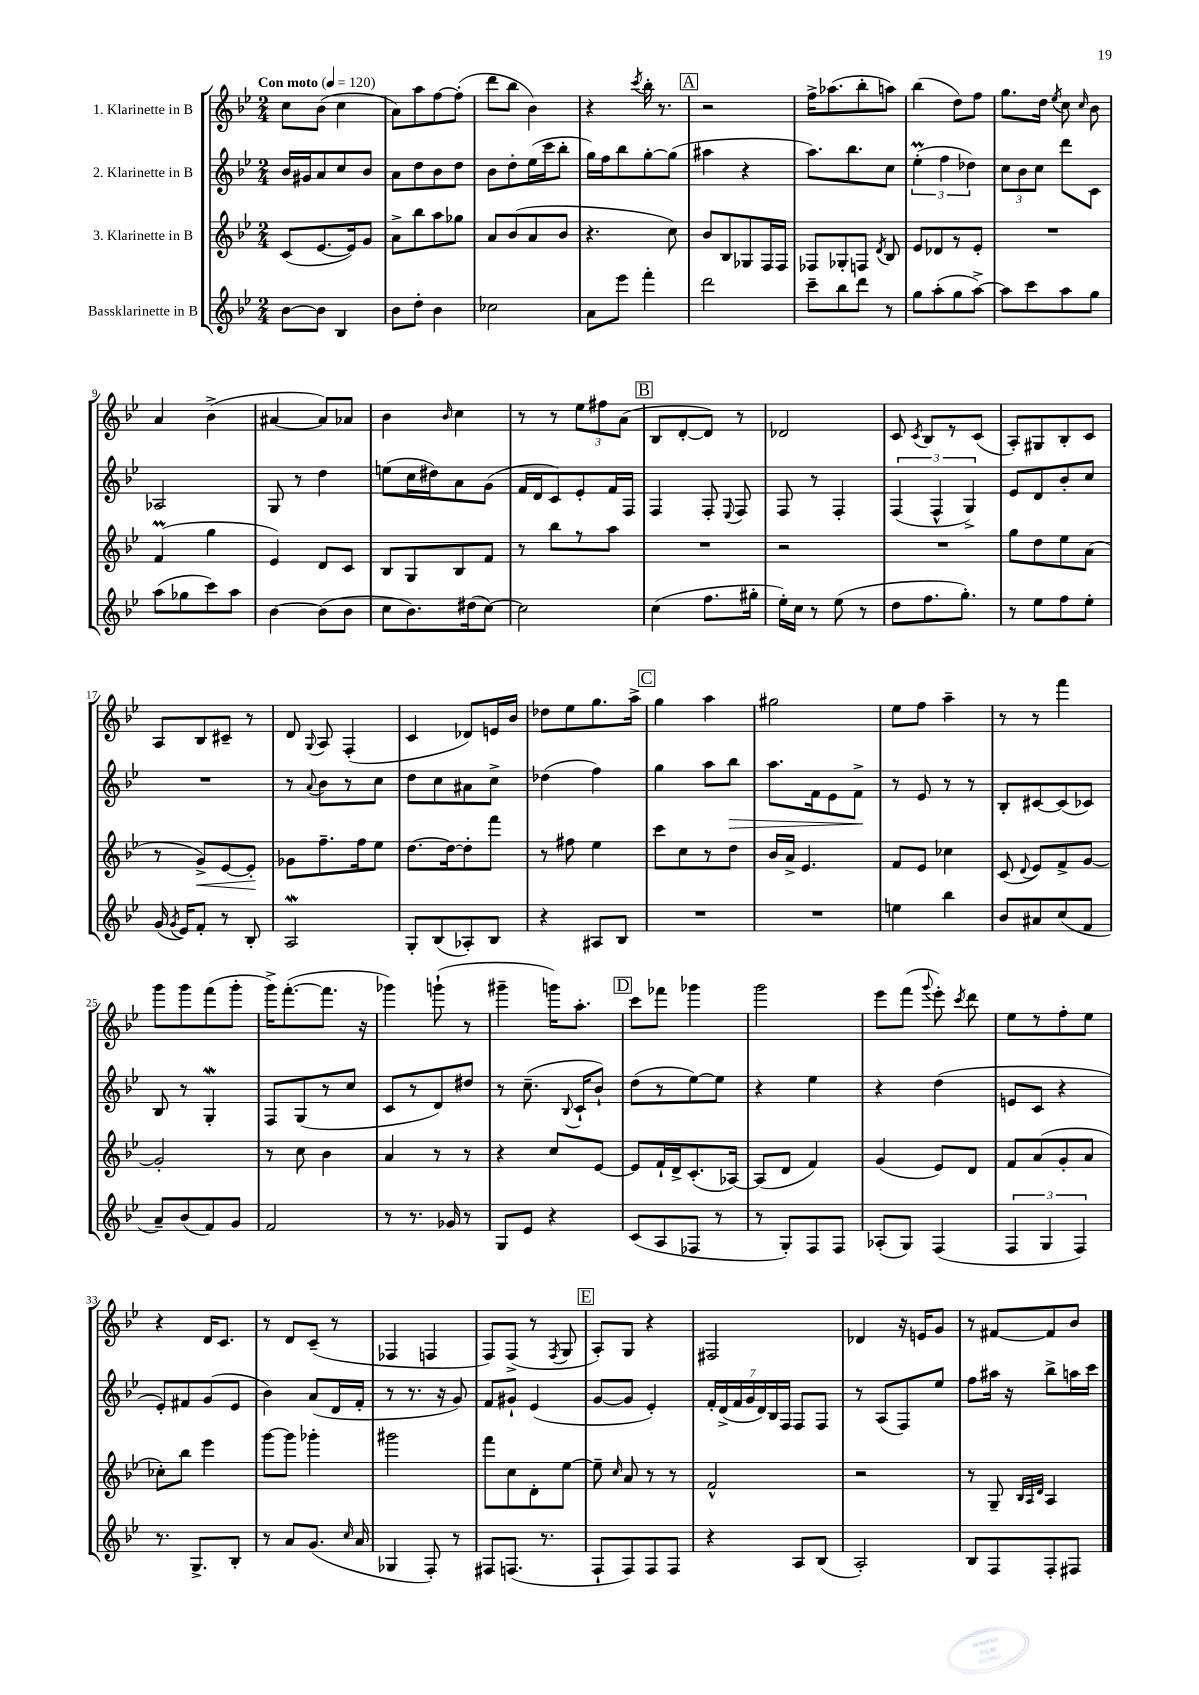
<<
\new StaffGroup <<
\new Staff = "s0" \with { instrumentName = "1. Klarinette in B" } {
    \clef treble \key bes \major \numericTimeSignature \time 2/4 \tempo "Con moto" 4 = 120
    \autoBeamOff c''8[ bes'8]( c''4 |
    a'8[) a''8 f''8~ f''8]-.( |
    d'''8[ bes''8] bes'4) |
    r4 \acciaccatura { c'''8 } bes''16-. r8. |
    \mark \markup { \box "A" } r2 |
    f''16[-> aes''8.( bes''8-. a''8]) |
    bes''4( d''8[) f''8] |
    g''8.[ d''16] \acciaccatura { ees''8 } c''8 \grace { c''16 } bes'8 |
    a'4 bes'4->( |
    ais'4~ ais'8[) aes'8] |
    bes'4 \grace { bes'16 } c''4 |
    r8 r8 \tuplet 3/2 { ees''8[ fis''8 a'8]( } |
    \mark \markup { \box "B" } bes8[ d'8~-. d'8]) r8 |
    des'2 |
    c'8 \acciaccatura { c'8 } bes8[ r8 c'8]( |
    a8[-.) gis8 bes8-. c'8] |
    a8[ bes8 cis'8]-- r8 |
    d'8 \appoggiatura { g8 } a8 f4-.( |
    c'4 des'8[) e'16 bes'16] |
    des''8[ ees''8 g''8. a''16]-> |
    \mark \markup { \box "C" } g''4 a''4 |
    gis''2 |
    ees''8[ f''8] a''4-- |
    r8 r8 f'''4 |
    g'''8[ g'''8 f'''8( g'''8]-. |
    g'''16[->) f'''8.~-.( f'''8.] r16 |
    ges'''4) g'''8-!( r8 |
    gis'''4-- g'''16[) a''8.]-. |
    \mark \markup { \box "D" } c'''8[ fes'''8] ges'''4 |
    g'''2 |
    ees'''8[ f'''8]( \appoggiatura { g'''8 } ees'''8-.) \acciaccatura { c'''8 } d'''8 |
    ees''8[ r8 f''8-. ees''8] |
    r4 d'16[ c'8.] |
    r8 d'8[ c'8]--( r8 |
    fes4 f4 |
    f8[) f8]->( r8 \acciaccatura { f8 } g8 |
    \mark \markup { \box "E" } a8[-.) g8] r4 |
    fis2 |
    des'4 r16 e'16[ g'8] |
    r8 fis'8[~ fis'8 bes'8] \bar "|." |
}
\new Staff = "s1" \with { instrumentName = "2. Klarinette in B" } {
    \clef treble \key bes \major \numericTimeSignature \time 2/4
    \autoBeamOff bes'16[ gis'16 a'8 c''8 bes'8] |
    a'8[ d''8 bes'8 d''8] |
    bes'8[ d''8-. ees''16( c'''16 bes''8]-. |
    g''16[) f''16 bes''8 g''8~-. g''8]( |
    \mark \markup { \box "A" } ais''4 r4 |
    a''8.[) bes''8. c''8] |
    \tuplet 3/2 { ees''4-.\prall( f''4 des''4) } |
    \tuplet 3/2 { c''8[ bes'8 c''8] } d'''8[ c'8] |
    aes2 |
    g8 r8 d''4 |
    e''8[( c''16 dis''16) a'8 g'8]( |
    f'16[ d'16 c'8) ees'8-. f'16 f16] |
    \mark \markup { \box "B" } f4 f8-. \appoggiatura { ees8 } f8 |
    f8 r8 f4-. |
    \tuplet 3/2 { f4( f4-^ g4->) } |
    ees'8[ d'8 bes'8-. c''8] |
    R2 |
    r8 \appoggiatura { a'8 } bes'8[ r8 c''8] |
    d''8[ c''8 ais'8 c''8]-> |
    des''4( f''4) |
    \mark \markup { \box "C" } g''4 a''8[ bes''8]\> |
    a''8.[ f'16 ees'8 f'8]->\! |
    r8 ees'8 r8 r8 |
    bes8[-. cis'8~ cis'8( ces'8]) |
    bes8 r8 g4-.\mordent |
    f8[ g8( r8 c''8] |
    c'8[ r8 d'8) dis''8] |
    r8 c''8.--( \appoggiatura { bes8 } c'16[-! bes'8]-!) |
    \mark \markup { \box "D" } d''8[( r8 ees''8~) ees''8] |
    r4 ees''4 |
    r4 d''4( |
    e'8[ c'8] r4 |
    ees'8[-.) fis'8 g'8( ees'8] |
    bes'4) a'8[( d'16 f'16]-. |
    r8 r8. r16 g'8) |
    f'8[ gis'8]-! ees'4( |
    \mark \markup { \box "E" } g'8[~ g'8] ees'4-.) |
    \tuplet 7/4 { f'16[-. d'16->( f'16 g'16 d'16) bes16 f16] } f8[ f8] |
    r8 a8[( f8) ees''8] |
    f''8[ ais''16] r16 bes''8[-> a''16 c'''16] \bar "|." |
}
\new Staff = "s2" \with { instrumentName = "3. Klarinette in B" } {
    \clef treble \key bes \major \numericTimeSignature \time 2/4
    \autoBeamOff c'8[( ees'8.~ ees'16) g'8] |
    a'8[-> bes''8 a''8 ges''8] |
    a'8[ bes'8( a'8 bes'8] |
    r4. c''8) |
    \mark \markup { \box "A" } bes'8[ bes8 ges8 f16 f16] |
    fes8[ ges8-. f8] \acciaccatura { d'8 } bes8 |
    ees'8[ des'8 r8 ees'8]-. |
    R2 |
    f'4\prall( g''4 |
    ees'4) d'8[ c'8] |
    bes8[ g8 bes8 f'8] |
    r8 bes''8[ r8 a''8] |
    \mark \markup { \box "B" } R2 |
    r2 |
    R2 |
    g''8[ d''8 ees''8 a'8]( |
    r8 g'8[->\<) ees'8~ ees'8]-.\! |
    ges'8[ f''8.-- f''16 ees''8] |
    d''8.[~ d''16~ d''8-. f'''8] |
    r8 fis''8 ees''4 |
    \mark \markup { \box "C" } c'''8[ c''8 r8 d''8] |
    bes'16[ a'16]-> ees'4. |
    f'8[ ees'8] ces''4 |
    c'8( \appoggiatura { d'8 } ees'8[) f'8-> g'8]~ |
    g'2-. |
    r8 c''8 bes'4 |
    a'4 r8 r8 |
    r4 c''8[ ees'8]~ |
    \mark \markup { \box "D" } ees'8[ f'16-! d'16-> c'8.-.( aes16]~) |
    aes8[( d'8] f'4) |
    g'4( ees'8[) d'8] |
    f'8[ a'8( g'8-. a'8] |
    ces''8[-.) bes''8] ees'''4 |
    g'''8[~ g'''8] ges'''4-. |
    gis'''2 |
    f'''8[ c''8 d'8-. ees''8]~ |
    \mark \markup { \box "E" } ees''8-- \grace { c''16 } a'8 r8 r8 |
    f'2-^ |
    r2 |
    r8 g8-- \grace { bes32[ a32 d'32] } a4 \bar "|." |
}
\new Staff = "s3" \with { instrumentName = "Bassklarinette in B" } {
    \clef treble \key bes \major \numericTimeSignature \time 2/4
    \autoBeamOff bes'8[~ bes'8] bes4 |
    bes'8[ d''8]-. bes'4 |
    ces''2 |
    a'8[ ees'''8] f'''4-. |
    \mark \markup { \box "A" } d'''2 |
    c'''8[-- bes''8 d'''8] r8 |
    g''8[ a''8-.( g''8 a''8]~->) |
    a''8[ c'''8 a''8 g''8] |
    a''8[( ges''8 c'''8) a''8] |
    bes'4~ bes'8[( bes'8] |
    c''8[ bes'8.) dis''16( c''8]~) |
    c''2 |
    \mark \markup { \box "B" } c''4( f''8.[ gis''16]-. |
    ees''16[-.) c''16] r8 ees''8( r8 |
    d''8[ f''8. g''8.]-.) |
    r8 ees''8[ f''8 ees''8]-. |
    g'16( \acciaccatura { g'8 } ees'16[) f'8]-. r8 bes8-. |
    a2\mordent |
    g8[-. bes8( aes8-.) bes8] |
    r4 ais8[ bes8] |
    \mark \markup { \box "C" } R2 |
    R2 |
    e''4 bes''4 |
    bes'8[ ais'8 c''8( f'8] |
    a'8[--) bes'8( f'8) g'8] |
    f'2 |
    r8 r8. ges'16 r8 |
    g8[ ees'8] r4 |
    \mark \markup { \box "D" } c'8[( a8 fes8] r8 |
    r8 g8[-.) f8 f8] |
    aes8[-.( g8]) f4( |
    \tuplet 3/2 { f4 g4 f4) } |
    r8. g8.[-> bes8]-. |
    r8 a'8[ g'8.]( \grace { c''16 } a'16 |
    ges4 f8-.) r8 |
    fis8[ f8.]( r8. |
    \mark \markup { \box "E" } f8[-! f8) f8 f8] |
    r4 a8[ bes8]( |
    a2-.) |
    bes8[ f8 f8-. fis8] \bar "|." |
}
>>
>>
